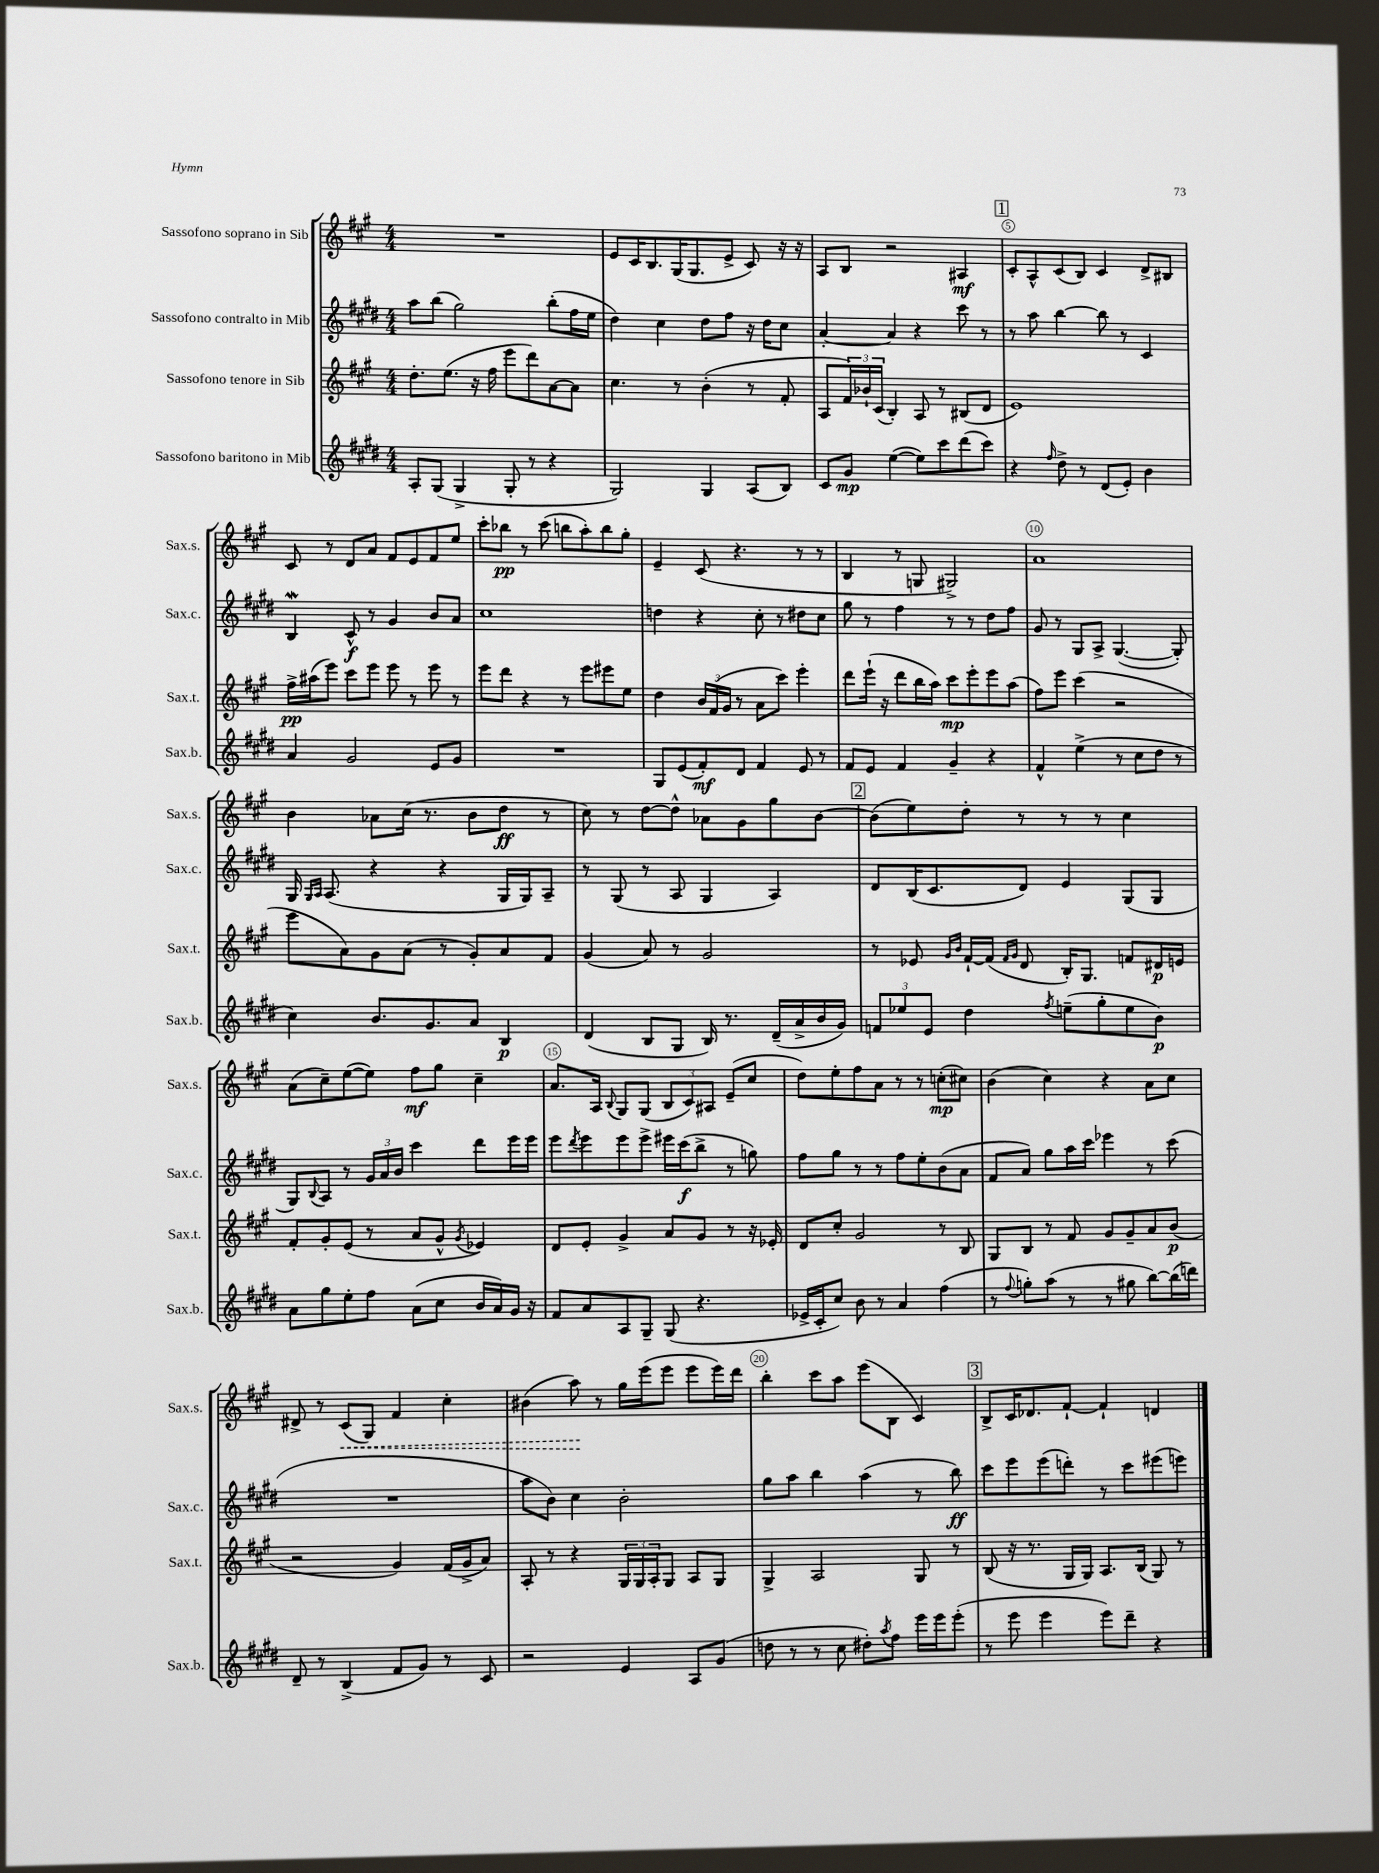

**kern	**dynam	**kern	**dynam	**kern	**dynam	**kern	**dynam
*part4	*part4	*part3	*part3	*part2	*part2	*part1	*part1
*staff4	*staff4	*staff3	*staff3	*staff2	*staff2	*staff1	*staff1
*I"Sassofono baritono in Mib	*	*I"Sassofono tenore in Sib	*	*I"Sassofono contralto in Mib	*	*I"Sassofono soprano in Sib	*
*I'Sax.b.	*	*I'Sax.t.	*	*I'Sax.c.	*	*I'Sax.s.	*
*clefG2	*	*clefG2	*	*clefG2	*	*clefG2	*
*k[f#c#g#d#]	*	*k[f#c#g#]	*	*k[f#c#g#d#]	*	*k[f#c#g#]	*
*M4/4	*	*M4/4	*	*M4/4	*	*M4/4	*
=2	=2	=2	=2	=2	=2	=2	=2
8A'/L	.	8.dd'\L	.	8aa\L	.	1r	.
(8G#/J	.	.	.	(8bb\J	.	.	.
.	.	(8.ee\J	.	.	.	.	.
4G#^/	.	.	.	2gg#\)	.	.	.
.	.	16r	.	.	.	.	.
.	.	16ff#\	.	.	.	.	.
8G#'/	.	8eee\L	.	.	.	.	.
8r	.	8ddd\)	.	.	.	.	.
4r	.	[8a\	.	(8bb'\L	.	.	.
.	.	8a\J]	.	16ff#\L	.	.	.
.	.	.	.	16ee\JJ	.	.	.
=3	=3	=3	=3	=3	=3	=3	=3
2G#/)	.	4.cc#\	.	4dd#\)	.	8e/L	.
.	.	.	.	.	.	16c#/K	.
.	.	.	.	.	.	8.B/	.
.	.	.	.	4cc#\	.	.	.
.	.	8r	.	.	.	(16G#/K	.
.	.	.	.	.	.	8.G#/	.
4G#/	.	(4b'\	.	8dd#\L	.	.	.
.	.	.	.	8ff#\J	.	8e^/J	.
(8A/L	.	8r	.	16r	.	8c#/)	.
.	.	.	.	16dd#\KL	.	.	.
8B/J)	.	8f#'/	.	8cc#\J	.	16r	.
.	.	.	.	.	.	16r	.
=4	=4	=4	=4	=4	=4	=4	=4
8c#/L	.	8A/L	.	[4a'/	.	8A/L	.
8g#/J	mp	24f#/L)	.	.	.	8B/J	.
.	.	24b-X`/	.	.	.	.	.
.	.	(24c#/JJ	.	.	.	.	.
([4ee\	.	4B'/)	.	4a/]	.	2r	.
8ee\L])	.	8A/	.	4r	.	.	.
8ccc#\	.	8r	.	.	.	.	.
(8ddd#\	.	(8B#X/L	.	8ccc#\	.	4A#X/	mf
8ccc#\J)	.	8d/J	.	8r	.	.	.
!!LO:REH:place=s1:t=1
=5	=5	=5	=5	=5	=5	=5	=5
4r	.	1e)	.	8r	.	8c#'/L	.
.	.	.	.	8aa\	.	8A^^/	.
16qqff#/	.	.	.	.	.	.	.
8dd#^\	.	.	.	[4bb\	.	(8c#/	.
8r	.	.	.	.	.	8B/J)	.
(8d#/L	.	.	.	8bb\]	.	4c#/	.
8e'/J)	.	.	.	8r	.	.	.
4b\	.	.	.	4c#/	.	8d^/L	.
.	.	.	.	.	.	8B#X/J	.
!!LO:LB:g=z
=6	=6	=6	=6	=6	=6	=6	=6
4a/	.	16ff#^\LL	pp	4BW/	.	8c#/	.
.	.	(16aa#X\J	.	.	.	.	.
.	.	8eee\J)	.	.	.	8r	.
2g#/	.	8ccc#\L	.	8c#^^/	f	8d/L	.
.	.	8eee\J	.	8r	.	8a/J	.
.	.	8eee\	.	4g#/	.	8f#/L	.
.	.	8r	.	.	.	8e/	.
8e/L	.	8eee\	.	8b/L	.	8f#/	.
8g#/J	.	8r	.	8a/J	.	8ee/J	.
=7	=7	=7	=7	=7	=7	=7	=7
1r	.	8eee\L	.	1cc#	.	8ccc#'\L	.
.	.	8ddd\J	.	.	.	8bb-X\J	pp
.	.	4r	.	.	.	8r	.
.	.	.	.	.	.	(8ccc#\	.
.	.	8r	.	.	.	8bbn\L	.
.	.	8eee\L	.	.	.	8aa'\)	.
.	.	8eee#X\	.	.	.	8bb\	.
.	.	8ee\J	.	.	.	8gg#'\J	.
=8	=8	=8	=8	=8	=8	=8	=8
8G#/L	.	4dd\	.	4ddn\	.	4e~/	.
(8e/	.	.	.	.	.	.	.
8f#'/)	mf	24b/LL	.	4r	.	(8c#/	.
.	.	(24f#/	.	.	.	.	.
.	.	24g#/JJ	.	.	.	.	.
8d#/J	.	8r	.	.	.	4.r	.
4f#/	.	8a\L	.	8cc#'\	.	.	.
.	.	8ccc#\J)	.	8r	.	.	.
8e/	.	4eee'\	.	8dd#X\L	.	8r	.
8r	.	.	.	8cc#\J	.	8r	.
=9	=9	=9	=9	=9	=9	=9	=9
8f#/L	.	8ddd\L	.	8gg#\	.	4B/	.
8e/J	.	(16eee`\Jk	.	8r	.	.	.
.	.	16r	.	.	.	.	.
4f#/	.	8ddd\L	.	4ff#\	.	8r	.
.	.	16bb\L	.	.	.	8Gn/	.
.	.	16aa\JJ)	.	.	.	.	.
4g#~/	.	8ccc#\L	mp	8r	.	2G#X^/)	.
.	.	8eee'\	.	8r	.	.	.
4r	.	8eee\	.	8dd#\L	.	.	.
.	.	(8aa\J	.	8ff#\J	.	.	.
=10	=10	=10	=10	=10	=10	=10	=10
4f#^^/	.	8ff#\L)	.	8g#/	.	1a	.
.	.	8eee\J	.	8r	.	.	.
(4ee^\	.	(4ccc#\	.	8G#/L	.	.	.
.	.	.	.	8A^/J	.	.	.
8r	.	2r	.	([4.G#/	.	.	.
8cc#\L	.	.	.	.	.	.	.
8dd#\J	.	.	.	.	.	.	.
8r	.	.	.	8G#'/])	.	.	.
!!LO:LB:g=z
=11	=11	=11	=11	=11	=11	=11	=11
4cc#\)	.	8eee\L	.	16G#/	.	4b\	.
.	.	.	.	16qqG#/LL	.	.	.
.	.	.	.	16qqA/JJ	.	.	.
.	.	.	.	(8.A/	.	.	.
.	.	8a\)	.	.	.	.	.
8.b/L	.	8g#\	.	4r	.	8a-X\L	.
.	.	(8a\J	.	.	.	(16cc#\Jk	.
8.g#/	.	.	.	.	.	8.r	.
.	.	8r	.	4r	.	.	.
8a/J	.	8g#'/L)	.	.	.	8b\L	.
4B/	p	8a/	.	16G#/LL	.	8dd\J	ff
.	.	.	.	16G#/J)	.	.	.
.	.	8f#/J	.	8A~/J	.	8r	.
=12	=12	=12	=12	=12	=12	=12	=12
(4d#/	.	(4g#/	.	8r	.	8cc#\)	.
.	.	.	.	(8G#/	.	8r	.
8B/L	.	8a/)	.	8r	.	[8dd\L	.
8G#/J	.	8r	.	8A/	.	8dd^^\J]	.
16B/)	.	2g#/	.	4G#/	.	8a-X\L	.
8.r	.	.	.	.	.	.	.
.	.	.	.	.	.	8g#\	.
(16d#~/LL	.	.	.	4A/)	.	8gg#\	.
16a^/	.	.	.	.	.	.	.
16b/	.	.	.	.	.	[8b\J	.
16g#/JJ)	.	.	.	.	.	.	.
!!LO:REH:place=s1:t=2
=13	=13	=13	=13	=13	=13	=13	=13
12fn/L	.	8r	.	8d#/L	.	(8b\L]	.
12ee-X/	.	.	.	.	.	.	.
.	.	8e-X/	.	(16B/K	.	8ee\)	.
12e/J	.	.	.	.	.	.	.
.	.	.	.	8.c#/	.	.	.
.	.	16qqg#/LL	.	.	.	.	.
.	.	16qqb/JJ	.	.	.	.	.
4dd#\	.	[16f#`/LL	.	.	.	8dd'\J	.
.	.	(16f#/JJ]	.	.	.	.	.
.	.	16qqf#/LL	.	.	.	.	.
.	.	16qqg#/JJ	.	.	.	.	.
.	.	8d/	.	8d#/J)	.	8r	.
8qff#/	.	.	.	.	.	.	.
(8een~\L	.	16B'/KL)	.	4e/	.	8r	.
.	.	8.G#/J	.	.	.	.	.
8gg#'\	.	.	.	.	.	8r	.
8ee\	.	8fn/L	.	(8G#/L	.	4cc#\	.
8b\J)	p	16d#X/L	p	8G#/J	.	.	.
.	.	16en/JJ	.	.	.	.	.
!!LO:LB:g=z
=14	=14	=14	=14	=14	=14	=14	=14
8a\L	.	8f#'/L	.	8G#/L)	.	(8a\L	.
.	.	.	.	8qqB/	.	.	.
8gg#\	.	8g#'/	.	8A/J	.	8cc#~\)	.
8ee'\	.	(8e/J	.	8r	.	([8ee\	.
8ff#\J	.	8r	.	24g#/LL	.	8ee\J])	.
.	.	.	.	24a/	.	.	.
.	.	.	.	24b/JJ	.	.	.
(8a\L	.	8a/L	.	4ccc#\	.	8ff#\L	mf
8cc#\J	.	8g#^^/J	.	.	.	8gg#\J	.
.	.	8qg#/	.	.	.	.	.
16b/LL	.	4e-X/)	.	8ddd#\L	.	4cc#~\	.
16a/)	.	.	.	.	.	.	.
16g#/JJ	.	.	.	16eee\L	.	.	.
16r	.	.	.	16eee\JJ	.	.	.
=15	=15	=15	=15	=15	=15	=15	=15
8f#/L	.	8d/L	.	8eee\L	.	8.a/L	.
.	.	.	.	8qddd#/	.	.	.
8a/	.	8e'/J	.	8eee\	.	.	.
.	.	.	.	.	.	16A/Jk	.
.	.	.	.	.	.	8qqB/	.
8A/	.	4g#^/	.	8eee\	.	8G#/L	.
8G#~/J	.	.	.	8eee^\J	.	(8G#/J	.
(8G#/	.	8a/L	.	16eee#X\LL	.	12B/L	.
.	.	.	.	(16ccc#\J	f	.	.
.	.	.	.	.	.	12c#/)	.
4.r	.	8g#/J	.	8bb^\J	.	.	.
.	.	.	.	.	.	12A#X/J	.
.	.	8r	.	8r	.	(8e~/L	.
.	.	16r	.	8ggn\)	.	8cc#/J	.
.	.	16e-X'/	.	.	.	.	.
=16	=16	=16	=16	=16	=16	=16	=16
16e-X^/LL	.	8d/L	.	8ff#\L	.	8dd\L)	.
16c#'/J	.	.	.	.	.	.	.
8cc#/J)	.	8cc#'/J	.	8gg#\J	.	8ee'\	.
8b\	.	2g#/	.	8r	.	8ff#\	.
8r	.	.	.	8r	.	8a\J	.
4a/	.	.	.	8ff#\L	.	8r	.
.	.	.	.	8ee'\	.	8r	.
(4ff#\	.	8r	.	(8b\	.	(8ccn'\L	mp
.	.	8B/	.	8a\J	.	8cc#X\J)	.
=17	=17	=17	=17	=17	=17	=17	=17
8r	.	8G#/L	.	8f#/L	.	(4b\	.
8qqff#/	.	.	.	.	.	.	.
8ggn'\L)	.	8B/J	.	8a/J)	.	.	.
(8aa\J	.	8r	.	8gg#\L	.	4cc#\)	.
8r	.	8f#/	.	16aa\L	.	.	.
.	.	.	.	16ccc#\JJ	.	.	.
8r	.	8g#/L	.	4eee-X\	.	4r	.
8gg#X\	.	8g#~/	.	.	.	.	.
[8bb\L)	.	8a/	.	8r	.	8a\L	.
(16bb\L]	.	(8b/J	p	(8ccc#\	.	8cc#\J	.
16dddn\JJ)	.	.	.	.	.	.	.
!!LO:LB:g=z
=18	=18	=18	=18	=18	=18	=18	=18
8d#~/	.	2r	.	1r	.	8d#X^/	.
8r	.	.	.	.	.	8r	.
!	!	!	!	!	!	!	!LO:HP:b
(4B^/	.	.	.	.	.	(8c#/L	<
.	.	.	.	.	.	8G#/J)	.
8f#/L	.	4g#/)	.	.	.	4f#/	.
8g#/J)	.	.	.	.	.	.	.
8r	.	(16f#/LL	.	.	.	4cc#'\	.
.	.	16g#^/J	.	.	.	.	.
8c#/	.	8a/J)	.	.	.	.	.
=19	=19	=19	=19	=19	=19	=19	=19
2r	.	8A'/	.	8aa\L	.	(4b#X\	.
.	.	8r	.	8b\J)	.	.	.
.	.	4r	.	4cc#\	.	8aa\)	.
.	.	.	.	.	.	8r	[
4e/	.	24G#/LL	.	2b'\	.	16gg#\LL	.
.	.	24G#/	.	.	.	.	.
.	.	.	.	.	.	(16eee\J	.
.	.	24A'/J	.	.	.	.	.
.	.	8G#/J	.	.	.	8eee\J	.
8A/L	.	8A/L	.	.	.	8eee\L	.
(8g#/J	.	8G#/J	.	.	.	16eee\L)	.
.	.	.	.	.	.	16ddd\JJ	.
=20	=20	=20	=20	=20	=20	=20	=20
8ddn\	.	4G#^/	.	8gg#\L	.	4bb'\	.
8r	.	.	.	8aa\J	.	.	.
8r	.	2A/	.	4bb\	.	8ccc#\L	.
8cc#\	.	.	.	.	.	8aa\J	.
8dd#X'\L)	.	.	.	(4aa\	.	(8eee\L	.
8qaa/	.	.	.	.	.	.	.
8ff#\J	.	.	.	.	.	8B\J	.
16eee\LL	.	8G#/	.	8r	.	4c#/)	.
16eee\J	.	.	.	.	.	.	.
(8eee'\J	.	8r	.	8bb\)	ff	.	.
!!LO:REH:place=s1:t=3
=21	=21	=21	=21	=21	=21	=21	=21
8r	.	(8B/	.	8ccc#\L	.	8B^/L	.
8eee\	.	16r	.	8eee\	.	16c#/K	.
.	.	8.r	.	.	.	8.d-X/	.
4eee\	.	.	.	(8eee\	.	.	.
.	.	16G#/LL	.	8dddn'\J)	.	[8f#`/J	.
.	.	16G#/JJ)	.	.	.	.	.
8eee\L)	.	8.A/L	.	8r	.	4f#`/]	.
8ddd#~\J	.	.	.	8ccc#\L	.	.	.
.	.	(16B/Jk	.	.	.	.	.
4r	.	8G#/)	.	(8eee#X\	.	4dn/	.
.	.	8r	.	8eeen\J)	.	.	.
==	==	==	==	==	==	==	==
*-	*-	*-	*-	*-	*-	*-	*-
